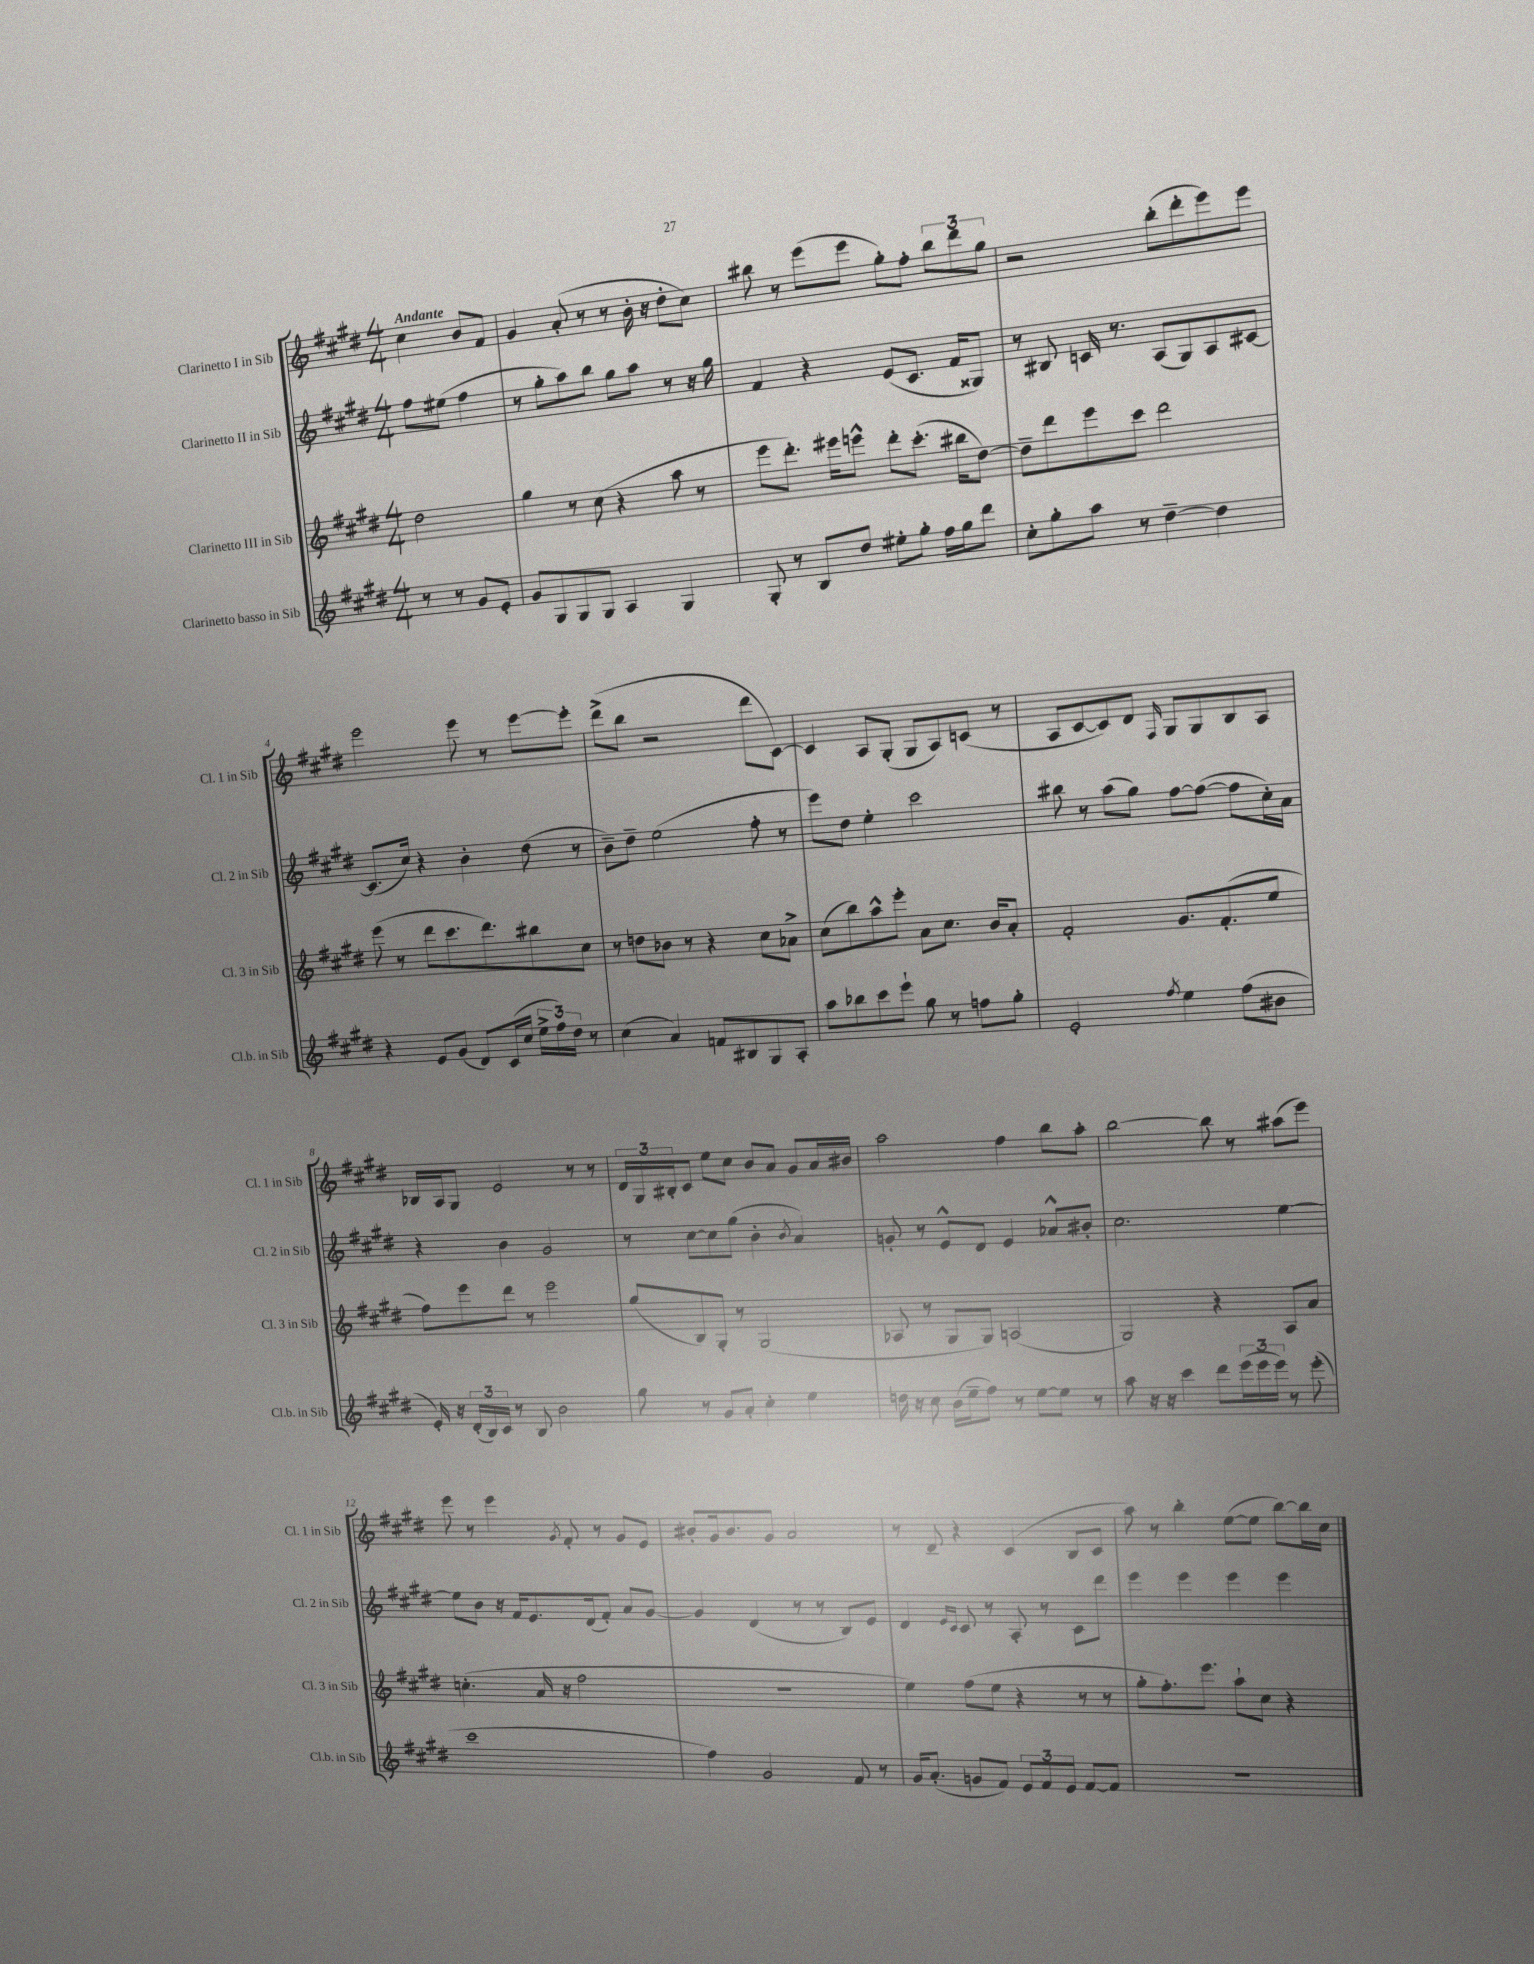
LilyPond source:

<<
\new StaffGroup <<
\new Staff = "s0" \with { instrumentName = "Clarinetto I in Sib" shortInstrumentName = "Cl. 1 in Sib" } {
    \clef treble \key e \major \numericTimeSignature \time 4/4 \partial 2 \tempo "Andante"
    cis''4 b'8 fis'8 |
    gis'4 a'8-.( r8 r8 b'16-. r16 dis''8-. cis''8) |
    bis''8 r8 e'''8( e'''8 gis''8-.) fis''8-. \tuplet 3/2 { bis''8 dis'''8 gis''8 } |
    r2 b''8-.( dis'''8-. e'''8) e'''8 |
    e'''2 e'''8 r8 e'''8~ e'''8-. |
    dis'''8->( b''8 r2 dis'''8 cis'8~) |
    cis'4 a8 gis8-.( gis8 a8) c'8( r8 |
    a8 cis'8~ cis'8) dis'8 \grace { fis16 } gis8 gis8 b8 a8 |
    bes16 a16 gis8 e'2 r8 r8 |
    \tuplet 3/2 { dis'16 gis16 bis16-. } cis'8 e''8 cis''8 b'8 a'8 gis'8 a'16 bis'16 |
    a''2 fis''4 b''8 a''8-. |
    b''2~ b''8 r8 ais''8( e'''8) |
    e'''8 r8 e'''4 \acciaccatura { gis'8 } fis'8-. r8 gis'8 e'8 |
    bis'8-. gis'16 bis'8. gis'8 a'2 |
    r8 dis'8-- r4 cis'4( b8 cis'8 |
    a''8) r8 b''4-. e''8~( e''8 b''8~) b''16 cis''16 \bar "|." |
}
\new Staff = "s1" \with { instrumentName = "Clarinetto II in Sib" shortInstrumentName = "Cl. 2 in Sib" } {
    \clef treble \key e \major \numericTimeSignature \time 4/4 \partial 2
    fis''8 eis''8( fis''4 |
    r8 gis''8-. a''8) b''8 gis''8 a''8 r8 r16 gis''16 |
    fis'4 r4 e'8( cis'8. fis'16 gisis8) |
    r8 bis8 c'16 r8. a8( gis8) a8 cis'8~ |
    cis'8.( cis''16) r4 b'4-. dis''8( r8 |
    b'8--) dis''8-- e''2( fis''8-. r8 |
    e'''8) dis''8 e''4-. cis'''2 |
    bis''8 r8 a''8( gis''8) fis''8~ fis''8~( fis''8 cis''16-.) a'16 |
    r4 b'4 gis'2 |
    r8 cis''8~ cis''8 gis''8( b'4-. \acciaccatura { b'8 } a'4) |
    g'8-. r8 e'8-^ dis'8 e'4 aes'8-^ bis'8-. |
    cis''2. e''4~ |
    e''8 b'8 r16 fis'16 e'8. dis'16( fis'8-.) a'8 gis'8~ |
    gis'4 dis'4( r8 r8 b8) e'8 |
    dis'4 \grace { e'16 cis'16 } cis'8 r8 a8-. r8 cis'8 dis'''8 |
    e'''4 e'''4 e'''4 e'''4 \bar "|." |
}
\new Staff = "s2" \with { instrumentName = "Clarinetto III in Sib" shortInstrumentName = "Cl. 3 in Sib" } {
    \clef treble \key e \major \numericTimeSignature \time 4/4 \partial 2
    dis''2 |
    gis''4 r8 cis''8( r4 a''8 r8 |
    e'''8 dis'''8.-.) eis'''16 e'''8-^ dis'''8-. cis'''8.-.( bis''16 dis''8~) |
    dis''8-- dis'''8 e'''8 cis'''8 dis'''2 |
    e'''8( r8 dis'''8 cis'''8. dis'''8.) bis''8 cis''8 |
    r8 d''8 bes'8 r8 r4 cis''8 aes'8-> |
    cis''8( b''8) a''8-^ e'''8-. a'8 cis''8. b'16 a'8-. |
    fis'2-. gis'8. fis'8.-.( e''8 |
    fis''8) e'''8 dis'''8 r8 e'''2 |
    gis''8( b8) gis8-. r8 gis2( |
    aes8 r8 gis8 gis8) a2( |
    gis2) r4 a8 a'8 |
    c''4.-.( a'16 r16 fis''2 |
    R1 |
    e''4) fis''8( e''8 r4 r8 r8 |
    gis''8-. fis''8.-.) e'''8. a''8-! cis''8 r4 \bar "|." |
}
\new Staff = "s3" \with { instrumentName = "Clarinetto basso in Sib" shortInstrumentName = "Cl.b. in Sib" } {
    \clef treble \key e \major \numericTimeSignature \time 4/4 \partial 2
    r8 r8 gis'8 e'8-. |
    gis'8 gis8 gis8 gis8 a4 gis4 |
    gis8-. r8 b8 dis''8 eis''8-. gis''8-. fis''16 gis''16 dis'''8 |
    cis''8-. gis''8-. a''8 r8 dis''4~-- dis''4 |
    r4 e'8 gis'8( dis'8) cis'16( cis''16 \tuplet 3/2 { e''16-> fis''16) dis''16 } r8 |
    cis''4( a'4) f'8 bis8 gis8 a8-. |
    a''8 bes''8 cis'''8 e'''8-! gis''8 r8 f''8 gis''8-. |
    e'2-. \acciaccatura { fis''8 } e''4 fis''8( bis'8 |
    e'16-.) r16 \tuplet 3/2 { dis'16-.( b16) cis'16 } r8 b8 b'2 |
    gis''8 r8 gis'8 a'8-. cis''4-. e''4 |
    d''16 r16 cis''8 b'16( e''16-- fis''8) r8 e''8~ e''8 r8 |
    a''8 r16 r16 cis'''4 dis'''8 \tuplet 3/2 { e'''16( e'''16 e'''16) } r8 e'''8-.( |
    cis'''1 |
    fis''4) gis'2 fis'8 r8 |
    gis'16 a'8.-.( g'8 fis'8) \tuplet 3/2 { e'8 fis'8 e'8 } fis'8~ fis'8 |
    r1 \bar "|." |
}
>>
>>
